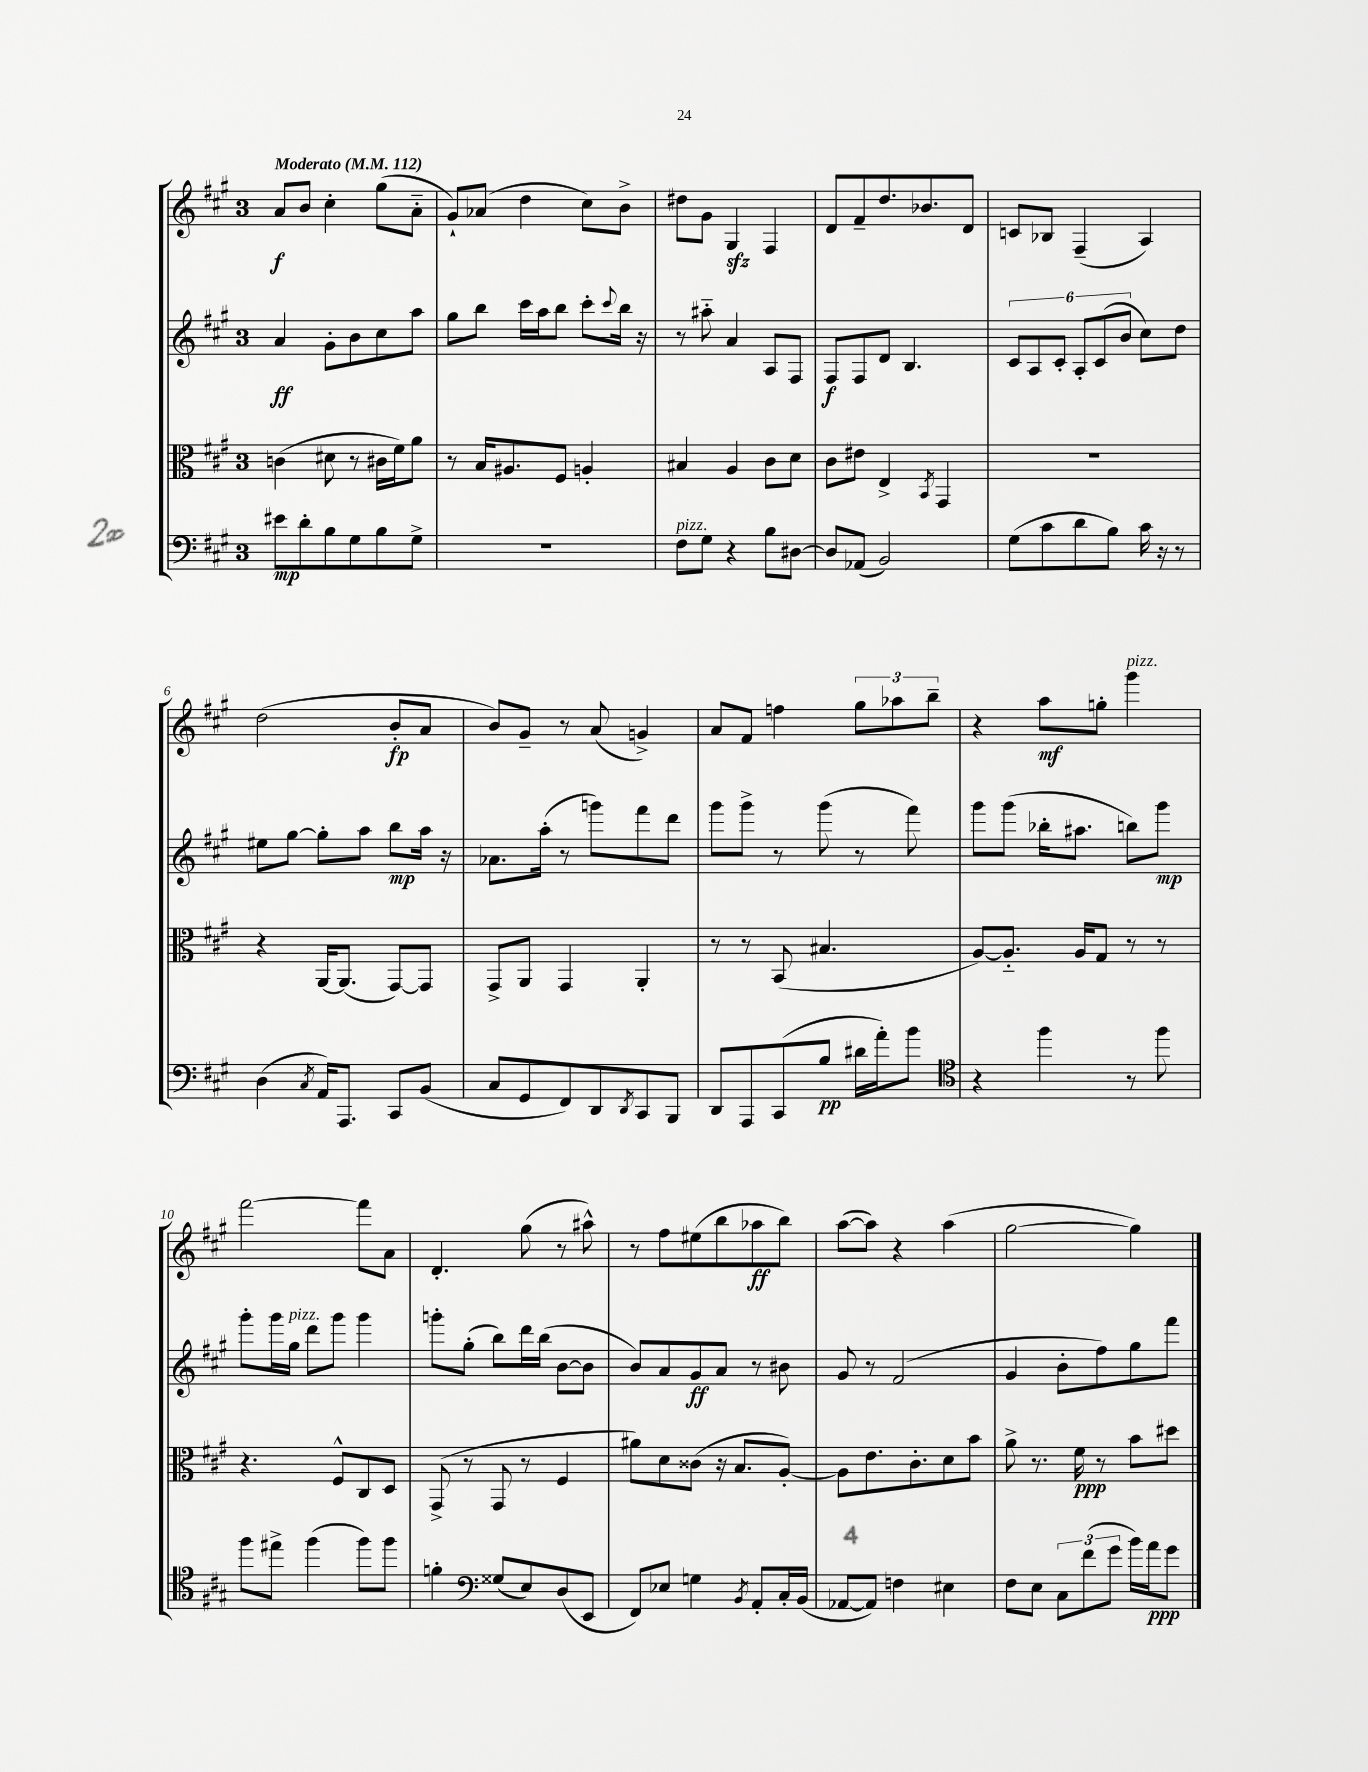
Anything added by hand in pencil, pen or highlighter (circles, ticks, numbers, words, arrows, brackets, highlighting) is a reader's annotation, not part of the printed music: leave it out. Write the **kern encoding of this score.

**kern	**dynam	**kern	**dynam	**kern	**dynam	**kern	**dynam
*part4	*part4	*part3	*part3	*part2	*part2	*part1	*part1
*staff4	*staff4	*staff3	*staff3	*staff2	*staff2	*staff1	*staff1
*clefF4	*	*clefC3	*	*clefG2	*	*clefG2	*
*k[f#c#g#]	*	*k[f#c#g#]	*	*k[f#c#g#]	*	*k[f#c#g#]	*
*M3/4	*	*M3/4	*	*M3/4	*	*M3/4	*
*MM112	*	*MM112	*	*MM112	*	*MM112	*
=1	=1	=1	=1	=1	=1	=1	=1
!	!	!	!	!	!	!LO:TX:a:B:t=Moderato	!
8e#X\L	mp	(4cn\	.	4a/	ff	8a/L	f
8d'\	.	.	.	.	.	8b/J	.
8B\	.	8d#X\	.	8g#'\L	.	4cc#'\	.
8G#\	.	8r	.	8b\	.	.	.
8B\	.	16c#X\LL	.	8cc#\	.	(8gg#\L	.
.	.	16f#\J)	.	.	.	.	.
8G#^\J	.	8a\J	.	8aa\J	.	8a\J	.
=2	=2	=2	=2	=2	=2	=2	=2
2.r	.	8r	.	8gg#\L	.	8g#`/L)	.
.	.	16B/KL	.	8bb\J	.	(8a-X/J	.
.	.	8.A#X/	.	.	.	.	.
.	.	.	.	16ccc#\LL	.	4dd\	.
.	.	.	.	16aa\J	.	.	.
.	.	8F#/J	.	8bb\J	.	.	.
.	.	4An'/	.	8ccc#'\L	.	8cc#\L)	.
.	.	.	.	8qqccc#/	.	.	.
.	.	.	.	16bb\Jk	.	8b^\J	.
.	.	.	.	16r	.	.	.
=3	=3	=3	=3	=3	=3	=3	=3
!LO:TX:a:i:t=pizz.	!	!	!	!	!	!	!
8F#\L	.	4B#X/	.	8r	.	8dd#X\L	.
8G#\J	.	.	.	8aa#X\	.	8g#\J	.
4r	.	4A/	.	4a/	.	4G#zz/	.
8B\L	.	8c#\L	.	8A/L	.	4F#/	.
[8D#X\J	.	8d\J	.	8F#/J	.	.	.
=4	=4	=4	=4	=4	=4	=4	=4
8D#/L]	.	8c#\L	.	8F#/L	f	8d/L	.
(8AA-X/J	.	8e#X\J	.	8F#/	.	8f#~/	.
2BB/)	.	4E^/	.	8d/J	.	8.dd/	.
.	.	.	.	4.B/	.	.	.
.	.	.	.	.	.	8.b-X/	.
.	.	8qBB/	.	.	.	.	.
.	.	4GG#/	.	.	.	.	.
.	.	.	.	.	.	8d/J	.
=5	=5	=5	=5	=5	=5	=5	=5
(8G#\L	.	2.r	.	12c#/L	.	8cn/L	.
.	.	.	.	12A/	.	.	.
8c#\	.	.	.	.	.	8B-X/J	.
.	.	.	.	12c#'/J	.	.	.
8d\	.	.	.	12A'/L	.	(4F#~/	.
.	.	.	.	(12c#/	.	.	.
8B\J)	.	.	.	.	.	.	.
.	.	.	.	12b/J	.	.	.
16c#\	.	.	.	8cc#\L)	.	4A/)	.
16r	.	.	.	.	.	.	.
8r	.	.	.	8dd\J	.	.	.
!!LO:LB:g=z
=6	=6	=6	=6	=6	=6	=6	=6
(4D\	.	4r	.	8ee#X\L	.	(2dd\	.
.	.	.	.	[8gg#\J	.	.	.
8qC#/	.	.	.	.	.	.	.
16AA/KL)	.	[16AA/KL	.	8gg#'\L]	.	.	.
8.AAA/J	.	(8.AA/J]	.	.	.	.	.
.	.	.	.	8aa\J	.	.	.
8CC#/L	.	[8GG#/L)	.	8bb\L	mp	8b'/L	fp
(8BB/J	.	8GG#/J]	.	16aa\Jk	.	8a/J	.
.	.	.	.	16r	.	.	.
=7	=7	=7	=7	=7	=7	=7	=7
8C#/L	.	8GG#^/L	.	8.a-X\L	.	8b/L)	.
8GG#/	.	8AA/J	.	.	.	8g#~/J	.
.	.	.	.	(16aa'\Jk	.	.	.
8FF#/)	.	4GG#/	.	8r	.	8r	.
8DD/	.	.	.	8gggn\L)	.	(8a/	.
8qDD/	.	.	.	.	.	.	.
8CC#/	.	4AA'/	.	8fff#\	.	4gn^/)	.
8BBB/J	.	.	.	8ddd\J	.	.	.
=8	=8	=8	=8	=8	=8	=8	=8
8DD/L	.	8r	.	8ggg#\L	.	8a/L	.
8AAA/	.	8r	.	8ggg#^\J	.	8f#/J	.
(8CC#/	.	(8BB/	.	8r	.	4ffn\	.
8B/J	pp	4.B#X/	.	(8ggg#\	.	.	.
16d#X\LL	.	.	.	8r	.	12gg#\L	.
16a'\J)	.	.	.	.	.	.	.
.	.	.	.	.	.	12aa-X\	.
8b\J	.	.	.	8fff#\)	.	.	.
.	.	.	.	.	.	12bb~\J	.
=9	=9	=9	=9	=9	=9	=9	=9
*clefC4	*	*	*	*	*	*	*
4r	.	[8A/L)	.	8ggg#\L	.	4r	.
.	.	8.A/J]	.	(8ggg#\J	.	.	.
4ff#\	.	.	.	16bb-X'\KL	.	8aa\L	mf
.	.	16A/KL	.	8.aa#X\J	.	.	.
.	.	8G#/J	.	.	.	8ggn'\J	.
!	!	!	!	!	!	!LO:TX:a:i:t=pizz.	!
8r	.	8r	.	8bbn\L)	.	4ggg#\	.
8ff#\	.	8r	.	8ggg#\J	mp	.	.
!!LO:LB:g=z
=10	=10	=10	=10	=10	=10	=10	=10
8ff#\L	.	4.r	.	8ggg#'\L	.	[2fff#\	.
8ee#X^\J	.	.	.	16ggg#\L	.	.	.
!	!	!	!	!LO:TX:a:i:t=pizz.	!	!	!
.	.	.	.	16gg#\JJ	.	.	.
(4ff#\	.	.	.	8ddd\L	.	.	.
.	.	8F#^^/L	.	8ggg#\J	.	.	.
8ff#\L)	.	8C#/	.	4ggg#\	.	8fff#\L]	.
8ff#\J	.	8D/J	.	.	.	8a\J	.
=11	=11	=11	=11	=11	=11	=11	=11
4fn'\	.	(8GG#^/	.	8gggn'\L	.	4.d'/	.
.	.	8r	.	(8gg#'\J	.	.	.
*clefF4	*	*	*	*	*	*	*
(8G##X/L	.	8GG#/	.	8bb\L)	.	.	.
8E/)	.	8r	.	16ddd\L	.	(8gg#\	.
.	.	.	.	(16bb\JJ	.	.	.
(8D/	.	4F#/	.	[8b\L	.	8r	.
8EE/J	.	.	.	8b\J]	.	8aa#X^^\)	.
=12	=12	=12	=12	=12	=12	=12	=12
8FF#/L)	.	8a#X\L)	.	8b/L)	.	8r	.
8E-X/J	.	8d\	.	8a/	.	8ff#\L	.
4Gn\	.	(8c##X\J	.	8g#/	ff	(8ee#X\	.
.	.	16r	.	8a/J	.	8bb\	.
.	.	8.B/L	.	.	.	.	.
8qBB/	.	.	.	.	.	.	.
8AA'/L	.	.	.	8r	.	8aa-X\	ff
16C#'/L	.	[8A'/J)	.	8b#X\	.	8bb\J)	.
(16BB/JJ	.	.	.	.	.	.	.
=13	=13	=13	=13	=13	=13	=13	=13
[8AA-X/L	.	8A\L]	.	8g#/	.	([8aa\L	.
8AA-/J])	.	8.e\	.	8r	.	8aa\J])	.
4Fn\	.	.	.	(2f#/	.	4r	.
.	.	8.c#'\	.	.	.	.	.
4E#X\	.	8d\	.	.	.	(4aa\	.
.	.	8b\J	.	.	.	.	.
=14	=14	=14	=14	=14	=14	=14	=14
8F#\L	.	8a^\	.	4g#/	.	[2gg#\	.
8E\J	.	8.r	.	.	.	.	.
12C#\L	.	.	.	8b'\L	.	.	.
.	.	16f#\	ppp	.	.	.	.
(12f#\	.	.	.	.	.	.	.
.	.	8r	.	8ff#\)	.	.	.
12g#\J	.	.	.	.	.	.	.
16b\LL)	.	8b\L	.	8gg#\	.	4gg#\])	.
16a\J	ppp	.	.	.	.	.	.
8g#\J	.	8dd#X\J	.	8fff#\J	.	.	.
==	==	==	==	==	==	==	==
*-	*-	*-	*-	*-	*-	*-	*-
